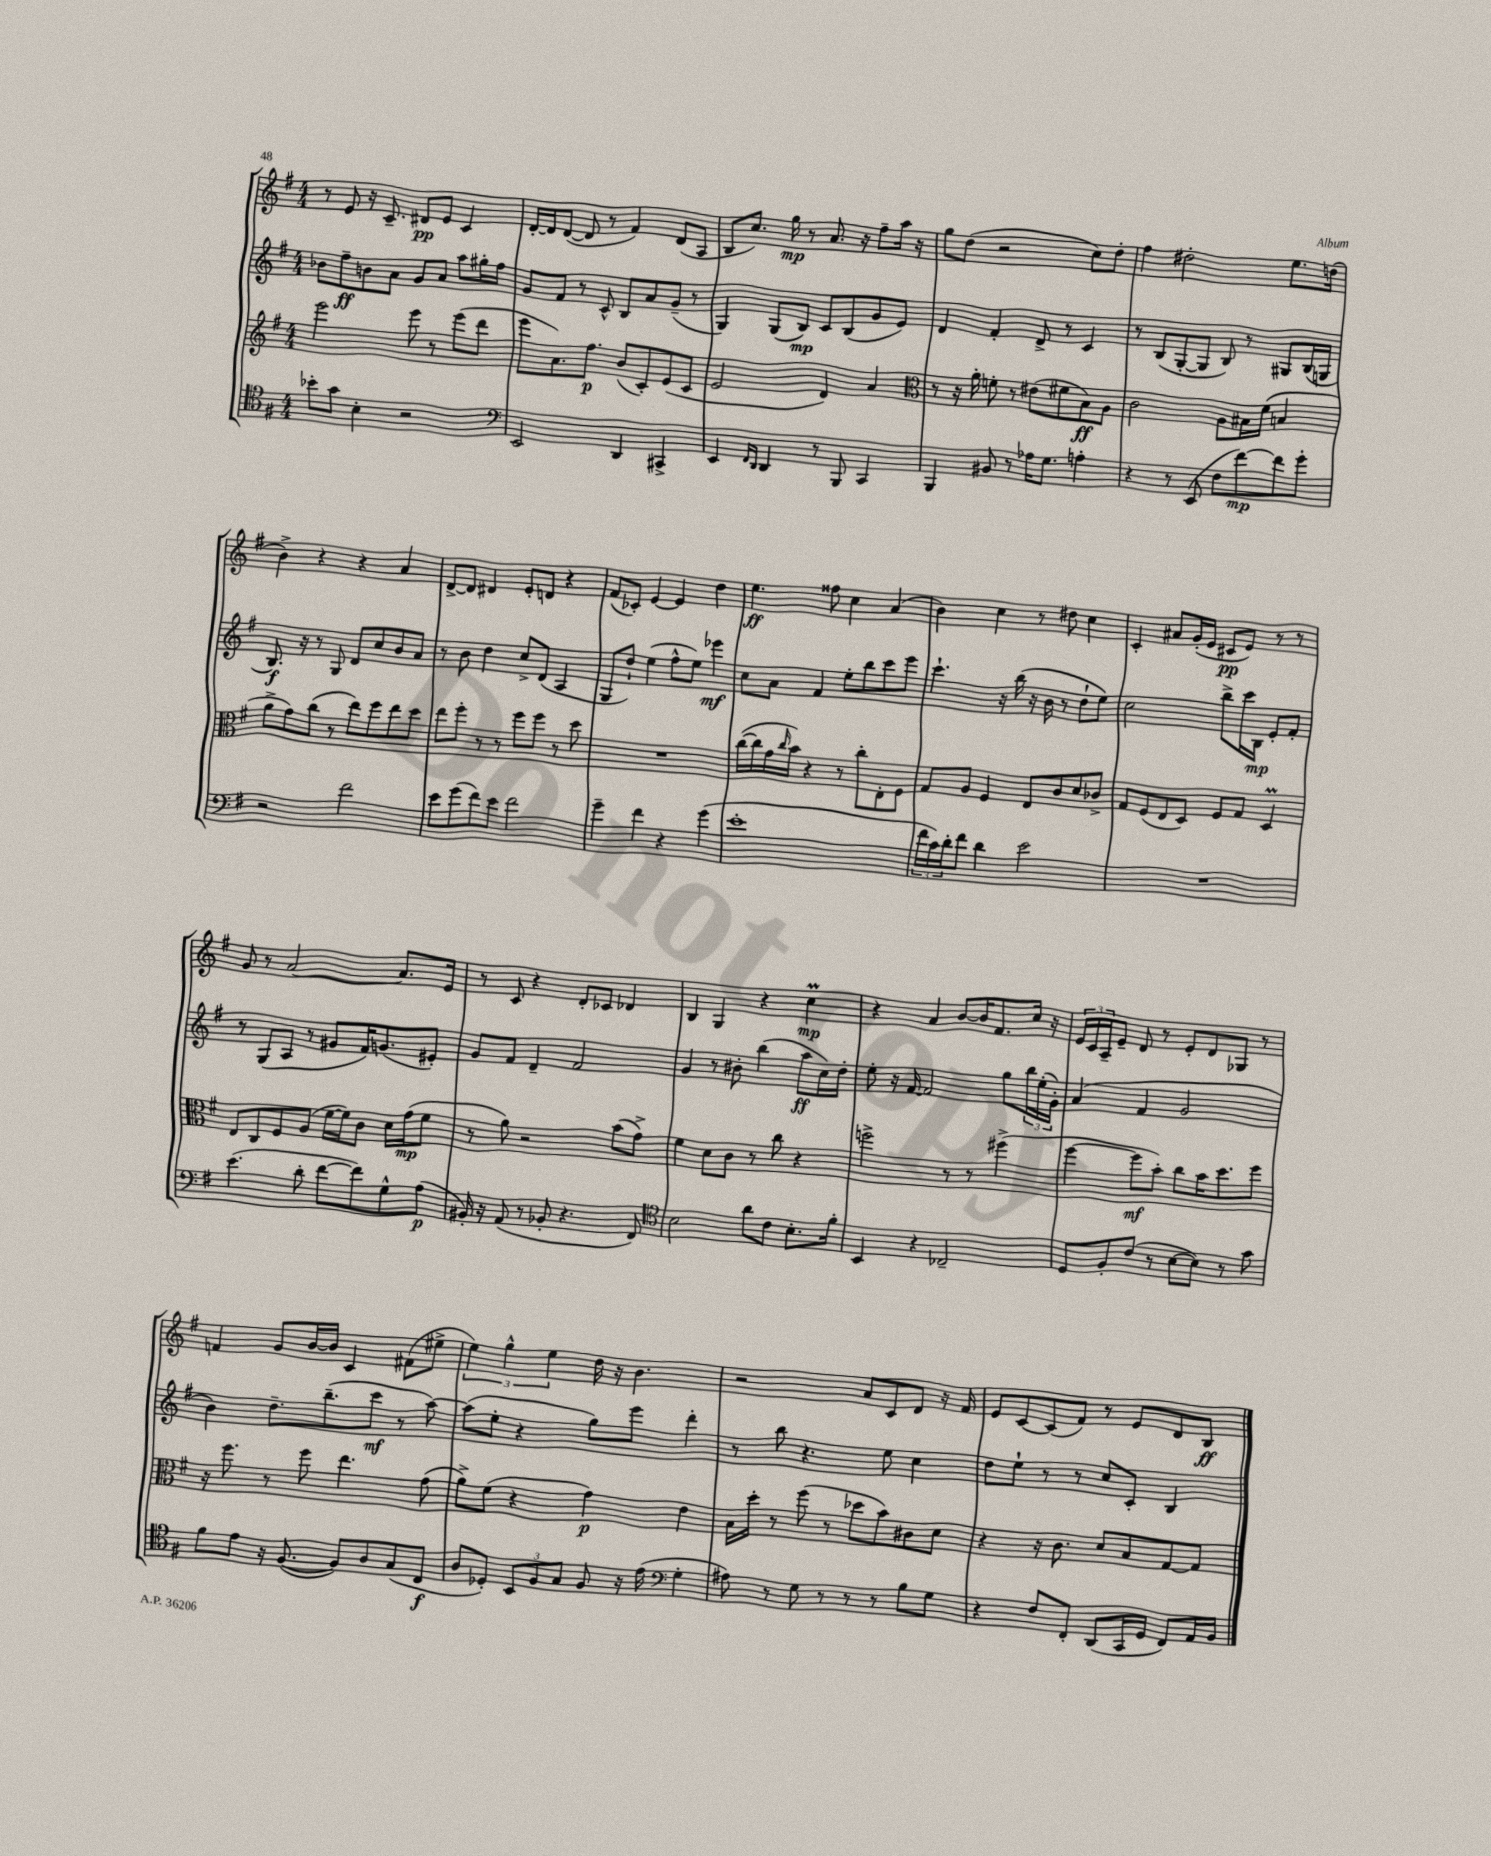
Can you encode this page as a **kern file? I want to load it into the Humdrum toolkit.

**kern	**dynam	**kern	**dynam	**kern	**dynam	**kern	**dynam
*part4	*part4	*part3	*part3	*part2	*part2	*part1	*part1
*staff4	*staff4	*staff3	*staff3	*staff2	*staff2	*staff1	*staff1
*clefC4	*	*clefG2	*	*clefG2	*	*clefG2	*
*k[f#]	*	*k[f#]	*	*k[f#]	*	*k[f#]	*
*M4/4	*	*M4/4	*	*M4/4	*	*M4/4	*
=100	=100	=100	=100	=100	=100	=100	=100
8b-X'\L	.	2eee\	.	8b-X\L	.	8r	.
8g\J	.	.	.	8ff#~\	ff	8e/	.
4B'\	.	.	.	8bn\	.	16r	.
.	.	.	.	.	.	8.c~/	.
.	.	.	.	8a\J	.	.	.
2r	.	8eee\	.	8g/L	.	8d#X/L	pp
.	.	8r	.	8a/J	.	8e/J	.
.	.	(8eee\L	.	8aa\L	.	4c/	.
.	.	8ddd\J	.	16gg#X'\L	.	.	.
.	.	.	.	16ff#\JJ	.	.	.
=101	=101	=101	=101	=101	=101	=101	=101
*clefF4	*	*	*	*	*	*	*
2EE/	.	8eee\L	.	8g/L	.	[16d'/LL	.
.	.	.	.	.	.	16d/J]	.
.	.	8.a\)	.	8f#/J	.	([8d/J	.
.	.	.	.	8r	.	8d/]	.
.	.	8.ff#\J	p	.	.	.	.
.	.	.	.	8c^^/	.	8r	.
4DD/	.	(8b/L	.	8B/L	.	4f#/)	.
.	.	8c'/)	.	8a/	.	.	.
4CC#X^/	.	(8e/	.	(8g~/J	.	(8d/L	.
.	.	8c/J	.	8r	.	8A/J	.
=102	=102	=102	=102	=102	=102	=102	=102
4EE/	.	2e/	.	4G/)	.	8B/L	.
.	.	.	.	.	.	8.cc/J)	.
16qqFF#/LL	.	.	.	.	.	.	.
16qqDD/JJ	.	.	.	.	.	.	.
4DD/	.	.	.	(8G/L	.	.	.
.	.	.	.	.	.	16gg\	mp
.	.	.	.	8B/J)	mp	8r	.
8r	.	4d/)	.	8c/L	.	8.a/	.
8BBB/	.	.	.	(8B/	.	.	.
.	.	.	.	.	.	16r	.
4CC/	.	4a/	.	8g/	.	8ff#~\L	.
.	.	.	.	8e/J)	.	16aa\Jk	.
.	.	.	.	.	.	16r	.
=103	=103	=103	=103	=103	=103	=103	=103
*	*	*clefC3	*	*	*	*	*
4BBB/	.	8r	.	4d/	.	8gg\L	.
.	.	16r	.	.	.	(8dd\J	.
.	.	16a'\	.	.	.	.	.
8BB#X/	.	8fn'\	.	4f#'/	.	2r	.
8r	.	8r	.	.	.	.	.
16A-X\KL	.	(8e#X\L	.	8d^/	.	.	.
8.G\J	.	.	.	.	.	.	.
.	.	8f#X\	.	8r	.	.	.
4An'\	.	8B\)	ff	4c/	.	8cc\L)	.
.	.	8A\J	.	.	.	8dd'\J	.
=104	=104	=104	=104	=104	=104	=104	=104
4r	.	2c\	.	8r	.	4ff#\	.
.	.	.	.	(8B/L	.	.	.
8r	.	.	.	[8G'/	.	2dd#X'\	.
(8EE/	.	.	.	8G/J]	.	.	.
8F#\L	.	8A\L	.	8B/)	.	.	.
[8f#\)	mp	16B#X\L	.	8r	.	.	.
.	.	(16f#\JJ	.	.	.	.	.
8f#\]	.	4Bn/	.	8G#X/L	.	8.ee\L	.
8g'\J	.	.	.	(16B/L	.	.	.
.	.	.	.	16Gn/JJ	.	(16ddn\Jk	.
!!LO:LB:g=z
=105	=105	=105	=105	=105	=105	=105	=105
2r	.	8a^\L	.	8.B/)	f	4b^\)	.
.	.	8g\)	.	.	.	.	.
.	.	.	.	16r	.	.	.
.	.	(8cc\J	.	8r	.	4r	.
.	.	8r	.	8G/	.	.	.
2f#\	.	8ee\L)	.	8d/L	.	4r	.
.	.	8ff#\	.	8cc/	.	.	.
.	.	8ee\	.	8b/	.	4a/	.
.	.	8dd\J	.	8a/J	.	.	.
=106	=106	=106	=106	=106	=106	=106	=106
8e\L	.	8ee\L	.	8r	.	[8d^/L	.
(8g\	.	8ff#'\J	.	8b\	.	8d/J]	.
8f#\)	.	8r	.	4dd\	.	4d#X/	.
8e\J	.	8r	.	.	.	.	.
2f#\	.	8ff#\L	.	8cc^/L	.	8e'/L	.
.	.	8ff#\J	.	(8d/J	.	8dn/J	.
.	.	8r	.	4A/	.	4r	.
.	.	8dd\	.	.	.	.	.
=107	=107	=107	=107	=107	=107	=107	=107
4g~\	.	1r	.	8G/L	.	(8f#/L	.
.	.	.	.	8dd`/J)	.	8c-X'/J)	.
4f#\	.	.	.	(4ee\	.	[4e/	.
4r	.	.	.	8ff#^^\L	.	4e/]	.
.	.	.	.	8ee\J)	.	.	.
(4g\	.	.	.	4eee-X\	mf	4dd\	.
=108	=108	=108	=108	=108	=108	=108	=108
1e'	.	([16cc\LL	.	8cc\L	.	4.ee\	ff
.	.	16cc\]	.	.	.	.	.
.	.	16g\	.	8a\J	.	.	.
.	.	16qqcc/	.	.	.	.	.
.	.	16b\JJ)	.	.	.	.	.
.	.	4r	.	4f#/	.	.	.
.	.	.	.	.	.	8ff##X\	.
.	.	8r	.	8ee'\L	.	4cc\	.
.	.	8cc'\L	.	8bb\	.	.	.
.	.	8E'\	.	8ccc\	.	(4a/	.
.	.	8F#\J	.	8eee\J	.	.	.
=109	=109	=109	=109	=109	=109	=109	=109
24f#\LL	.	8G/L	.	4.ccc`\	.	4b\)	.
24c\)	.	.	.	.	.	.	.
24d'\J	.	.	.	.	.	.	.
8f#\J	.	8A/J	.	.	.	.	.
4d\	.	4F#/	.	.	.	4cc\	.
.	.	.	.	16r	.	.	.
.	.	.	.	(16bb\	.	.	.
2e\	.	8E/L	.	16r	.	8r	.
.	.	.	.	16b\	.	.	.
.	.	8c/	.	8r	.	8dd#X\	.
.	.	8d/	.	8dd`\L	.	4cc\	.
.	.	8c-X^/J	.	8ee\J)	.	.	.
=110	=110	=110	=110	=110	=110	=110	=110
1r	.	8G/L	.	2cc\	.	4c'/	.
.	.	(8F#/	.	.	.	.	.
.	.	8E/	.	.	.	8a#X/L	.
.	.	8D/J)	.	.	.	(16g'/L	.
.	.	.	.	.	.	16e/JJ	.
.	.	8F#/L	.	8bb^\L	.	8c#X/L	pp
.	.	8G/J	.	16ccc\L	.	8e/J)	.
.	.	.	.	16B\JJ	mp	.	.
.	.	4DM/	.	8e'/L	.	8r	.
.	.	.	.	8f#'/J	.	8r	.
!!LO:LB:g=z
=111	=111	=111	=111	=111	=111	=111	=111
(4.e\	.	8E/L	.	8r	.	8g/	.
.	.	8C/	.	(8G/L	.	8r	.
.	.	8F#/	.	8A/J	.	[2a/	.
8d'\	.	(8A/J	.	8r	.	.	.
[8f#\L	.	[16f#\LL	.	8g#X/L	.	.	.
.	.	16f#\J])	.	.	.	.	.
8f#\])	.	8c\J	.	16f#/K)	.	.	.
.	.	.	.	(8.gn/	.	.	.
8G^^\	.	16d\LL	.	.	.	8.a/L]	.
.	.	(16g\J	mp	.	.	.	.
(8A\J	p	8f#\J	.	8e#X'/J)	.	.	.
.	.	.	.	.	.	16e/Jk	.
=112	=112	=112	=112	=112	=112	=112	=112
16BB#X'/)	.	8r	.	8g/L	.	8r	.
16r	.	.	.	.	.	.	.
(8AA/	.	8a\)	.	8f#/J	.	8c/	.
8r	.	2r	.	4d~/	.	4r	.
8BB-X'/	.	.	.	.	.	.	.
4.r	.	.	.	2f#/	.	8d'/L	.
.	.	.	.	.	.	8c-X/J	.
.	.	(8b\L	.	.	.	4d-X/	.
8FF#/)	.	8g^\J)	.	.	.	.	.
=113	=113	=113	=113	=113	=113	=113	=113
*clefC4	*	*	*	*	*	*	*
2B\	.	4f#\	.	4g/	.	4B/	.
.	.	8d\L	.	8r	.	4G/	.
.	.	8c\J	.	8b#X'\	.	.	.
8a\L	.	8r	.	(4bb\	.	4r	.
8c\J	.	8cc\	.	.	.	.	.
8.B'\L	.	4r	.	8aa\L	ff	4ccM\	mp
.	.	.	.	16cc\L)	.	.	.
16f#'\Jk	.	.	.	16dd'\JJ	.	.	.
=114	=114	=114	=114	=114	=114	=114	=114
4BB/	.	2ffn^\	.	8ee'\	.	4r	.
.	.	.	.	16r	.	.	.
.	.	.	.	[16f#/	.	.	.
4r	.	.	.	2f#/]	.	4a/	.
2C-X~/	.	8r	.	.	.	[8b/L	.
.	.	8r	.	.	.	16b/K]	.
.	.	.	.	.	.	8.f#/	.
.	.	(4ff#X^\	.	8gg\L	.	.	.
.	.	.	.	24bb\L	.	16cc/Jk	.
.	.	.	.	(24ee'\	.	.	.
.	.	.	.	.	.	16r	.
.	.	.	.	24g'\JJ)	.	.	.
=115	=115	=115	=115	=115	=115	=115	=115
8D/L	.	[4ff#\	.	(4a/	.	24e/LL	.
.	.	.	.	.	.	24c/	.
.	.	.	.	.	.	24A~/J	.
8F#'/	.	.	.	.	.	8e~/J	.
(8c/J	.	8ff#\L]	mf	4f#/	.	8d/	.
8r	.	8b'\J)	.	.	.	8r	.
[8B\L	.	8cc\L	.	2g/	.	8e'/L	.
8B\J])	.	16b\K	.	.	.	8d/	.
.	.	8.dd\	.	.	.	.	.
8r	.	.	.	.	.	8G-X/J	.
8g\	.	8ff#\J	.	.	.	8r	.
!!LO:LB:g=z
=116	=116	=116	=116	=116	=116	=116	=116
8f#\L	.	16r	.	4b\)	.	4fn/	.
.	.	8.ff#\	.	.	.	.	.
8e\J	.	.	.	.	.	.	.
16r	.	8r	.	8.dd~\L	.	8g/L	.
([8.F#/	.	.	.	.	.	.	.
.	.	8ff#\	.	.	.	[16b/L	.
.	.	.	.	(8.bb~\	.	16b/JJ]	.
8F#/L])	.	4.ee\	.	.	.	4c/	.
8A/	.	.	.	8ccc\J	mf	.	.
(8G/	.	.	.	8r	.	(8f#X\L	.
8C/J	f	(8g\	.	[8aa\)	.	8ee#X^\J	.
=117	=117	=117	=117	=117	=117	=117	=117
8A/L	.	8a^\L)	.	(8aa\L]	.	6ee\)	.
8D-X'/J)	.	(8f#\J	.	8ee'\J	.	.	.
.	.	.	.	.	.	6gg^^\	.
12BB/L	.	4r	.	4r	.	.	.
12F#/	.	.	.	.	.	6ee\	.
12G/J	.	.	.	.	.	.	.
8F#/	.	4g\)	p	8gg\L)	.	16dd\	.
.	.	.	.	.	.	16r	.
16r	.	.	.	8eee\J	.	4.b\	.
(16e\	.	.	.	.	.	.	.
*clefF4	*	*	*	*	*	*	*
4G'\	.	4e\	.	4ddd'\	.	.	.
=118	=118	=118	=118	=118	=118	=118	=118
8A#X\)	.	16B\LL	.	8r	.	2r	.
.	.	16dd'\JJ	.	.	.	.	.
8r	.	8r	.	8bb\	.	.	.
8G\	.	(8ff#\	.	4.r	.	.	.
8r	.	8r	.	.	.	.	.
8r	.	8dd-X\L	.	.	.	8a/L	.
8r	.	8b\)	.	8ee\	.	8c/	.
8B\L	.	8c#X\	.	4cc\	.	8d/J	.
8G\J	.	8d\J	.	.	.	16r	.
.	.	.	.	.	.	16f#/	.
=119	=119	=119	=119	=119	=119	=119	=119
4r	.	4r	.	8dd\L	.	8e/L	.
.	.	.	.	8ee`\J	.	[8c/	.
8F#/L	.	16r	.	8r	.	(8c/]	.
.	.	8.c\	.	.	.	.	.
8FF#'/J	.	.	.	8r	.	8f#/J)	.
(8DD/L	.	8d/L	.	8cc/L	.	8r	.
16CC/L	.	8B/	.	8c'/J	.	8e/L	.
16GG/JJ	.	.	.	.	.	.	.
8FF#/L)	.	[8G/	.	4B/	.	8d/	.
16AA/L	.	8G/J]	.	.	.	8B/J	ff
16BB/JJ	.	.	.	.	.	.	.
==	==	==	==	==	==	==	==
*-	*-	*-	*-	*-	*-	*-	*-
